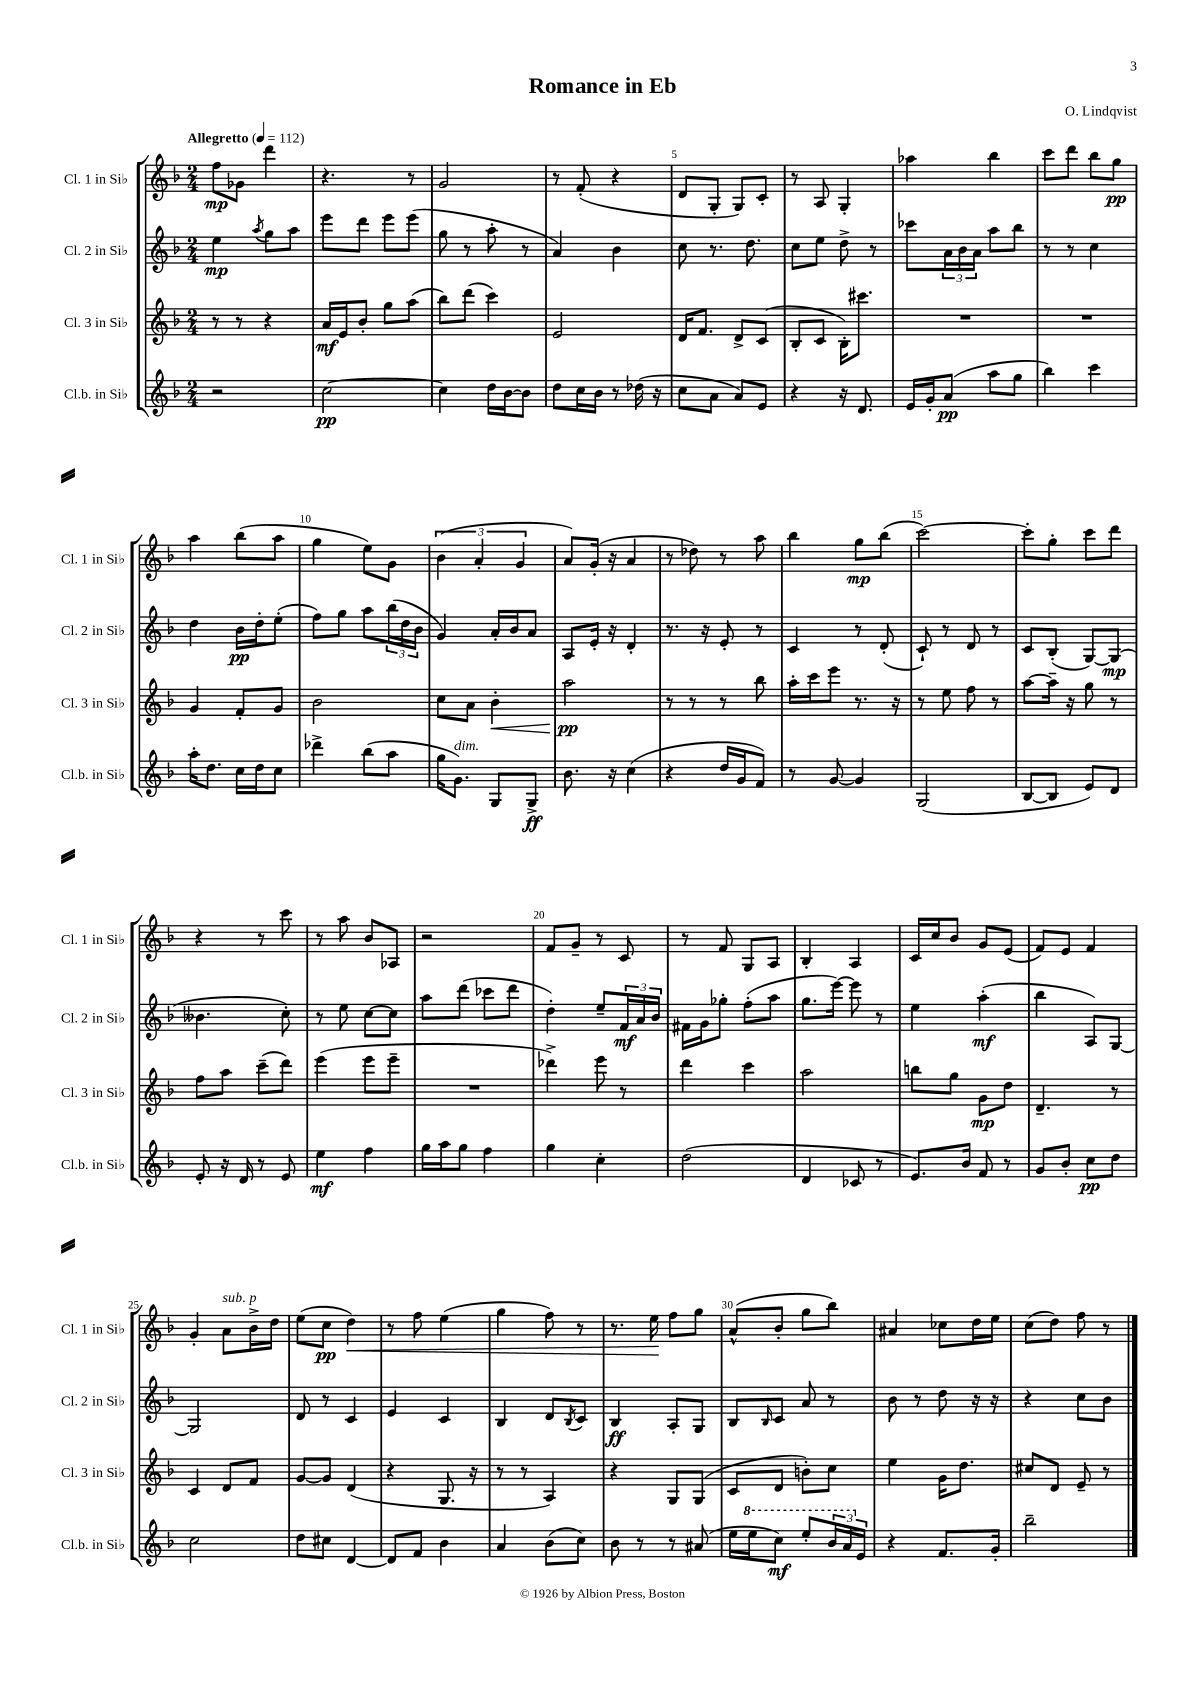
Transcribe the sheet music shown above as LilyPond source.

\header { title = "Romance in Eb" composer = "O. Lindqvist" }
<<
\new StaffGroup <<
\new Staff = "s0" \with { instrumentName = "Cl. 1 in Sib" shortInstrumentName = "Cl. 1 in Sib" } {
    \clef treble \key f \major \numericTimeSignature \time 2/4 \tempo "Allegretto" 4 = 112
    f''8\mp ges'8 d'''4 |
    r4. r8 |
    g'2 |
    r8 f'8-.( r4 |
    d'8 g8-. g8) c'8-. |
    r8 a8 g4-. |
    aes''4 bes''4 |
    c'''8 d'''8 bes''8 g''8\pp |
    a''4 bes''8( a''8 |
    g''4 e''8) g'8 |
    \tuplet 3/2 { bes'4( a'4-. g'4 } |
    a'8) g'16-.( r16 a'4 |
    r8 des''8) r8 a''8 |
    bes''4 g''8\mp bes''8( |
    c'''2~) |
    c'''8-. g''8-. c'''8 d'''8 |
    r4 r8 c'''8 |
    r8 a''8 bes'8 aes8 |
    r2 |
    f'8 g'8-- r8 c'8 |
    r8 f'8 g8 a8 |
    bes4-. a4 |
    c'16 c''16 bes'8 g'8 e'8( |
    f'8) e'8 f'4 |
    g'4-. a'8^\markup { \italic "sub. p" } bes'16-> d''16 |
    e''8( c''8\pp d''4\<) |
    r8 f''8 e''4( |
    g''4 f''8) r8 |
    r8. e''16\! f''8 g''8 |
    a'8-^( bes'8-. g''8 bes''8) |
    ais'4 ces''8 d''16 e''16 |
    c''8( d''8) f''8 r8 \bar "|." |
}
\new Staff = "s1" \with { instrumentName = "Cl. 2 in Sib" shortInstrumentName = "Cl. 2 in Sib" } {
    \clef treble \key f \major \numericTimeSignature \time 2/4
    e''4\mp \acciaccatura { a''8 } g''8 a''8 |
    e'''8 d'''8 e'''8 e'''8( |
    g''8 r8 a''8-. r8 |
    a'4) bes'4 |
    c''8 r8. d''8. |
    c''8 e''8 d''8-> r8 |
    ces'''8 \tuplet 3/2 { a'16 bes'16 a'16 } a''8 bes''8 |
    r8 r8 c''4 |
    d''4 bes'16\pp d''16-. e''8-.( |
    f''8) g''8 a''8 \tuplet 3/2 { bes''16( d''16 bes'16 } |
    g'4) a'16-. bes'16 a'8 |
    a8 e'16-. r16 d'4-. |
    r8. r16 e'8-. r8 |
    c'4 r8 d'8-.( |
    c'8-!) r8 d'8 r8 |
    c'8 bes8-.( g8~) g8\mp( |
    beses'4. c''8-.) |
    r8 e''8 c''8~ c''8 |
    a''8 d'''8( ces'''8 d'''8 |
    d''4-.) e''8-- \tuplet 3/2 { f'16\mf a'16 bes'16 } |
    fis'16 g'16 ges''8-. f''8-.( a''8 |
    g''8. e'''16~) e'''8 r8 |
    e''4 a''4-.\mf( |
    bes''4 a8) g8~ |
    g2 |
    d'8 r8 c'4 |
    e'4 c'4 |
    bes4 d'8 \acciaccatura { bes8 } c'8 |
    bes4\ff a8-. g8 |
    bes8 \grace { bes16 } c'8 a'8 r8 |
    bes'8 r8 d''8 r16 r16 |
    r4 c''8 bes'8 \bar "|." |
}
\new Staff = "s2" \with { instrumentName = "Cl. 3 in Sib" shortInstrumentName = "Cl. 3 in Sib" } {
    \clef treble \key f \major \numericTimeSignature \time 2/4
    r8 r8 r4 |
    a'16\mf e'16 bes'8-. g''8 a''8( |
    bes''8) d'''8( c'''4) |
    e'2 |
    d'16 f'8. d'8-> c'8( |
    bes8-. c'8 bes16-.) cis'''8. |
    R2 |
    R2 |
    g'4 f'8-. g'8 |
    bes'2 |
    c''8 a'8 bes'4-.\< |
    a''2\pp\! |
    r8 r8 r8 bes''8 |
    a''16-. c'''16 e'''8 r8. r16 |
    r8 e''8 f''8 r8 |
    a''8~ a''16-- r16 g''8 r8 |
    f''8 a''8 c'''8--( d'''8) |
    e'''4( e'''8 e'''8-- |
    R2 |
    des'''4->) e'''8 r8 |
    d'''4 c'''4 |
    a''2 |
    b''8 g''8 g'8\mp d''8 |
    d'4.-- r8 |
    c'4 d'8 f'8 |
    g'8~ g'8 d'4( |
    r4 g8. r16 |
    r8 r8 a4) |
    r4 g8 g8( |
    c'8 d'8 b'8-.) c''8 |
    e''4 g'16 d''8. |
    cis''8 d'8 e'8-- r8 \bar "|." |
}
\new Staff = "s3" \with { instrumentName = "Cl.b. in Sib" shortInstrumentName = "Cl.b. in Sib" } {
    \clef treble \key f \major \numericTimeSignature \time 2/4
    r2 |
    c''2~\pp |
    c''4 d''16 bes'16~ bes'8 |
    d''8 c''16 bes'16 r8 des''16( r16 |
    c''8 a'8 a'8) e'8 |
    r4 r16 d'8. |
    e'16 g'16-. a'8\pp( a''8 g''8 |
    bes''4) c'''4 |
    a''16-. d''8. c''16 d''16 c''8 |
    des'''4-> bes''8( a''8 |
    g''16 g'8.^\markup { \italic "dim." }) g8 g8->\ff |
    bes'8. r16 c''4( |
    r4 d''16 g'16 f'8) |
    r8 g'8~ g'4 |
    g2( |
    bes8~ bes8 e'8) d'8 |
    e'8-. r16 d'16 r8 e'8 |
    e''4\mf f''4 |
    g''16 a''16 g''8 f''4 |
    g''4 c''4-. |
    d''2( |
    d'4 ces'8 r8 |
    e'8.) bes'16 f'8 r8 |
    g'8 bes'8-. c''8\pp d''8 |
    c''2 |
    d''8 cis''8 d'4~ |
    d'8 f'8 bes'4 |
    a'4 bes'8( c''8) |
    bes'8 r8 r8 ais'8( |
    e''16 \ottava #1 e'''16 c'''8\mf) e'''8-. \tuplet 3/2 { bes''16 a''16 \ottava #0 e'16 } |
    r4 f'8. g'16-. |
    bes''2-- \bar "|." |
}
>>
>>
\layout { \context { \Score \override BarNumber.break-visibility = ##(#f #t #t) barNumberVisibility = #(every-nth-bar-number-visible 5) } }
